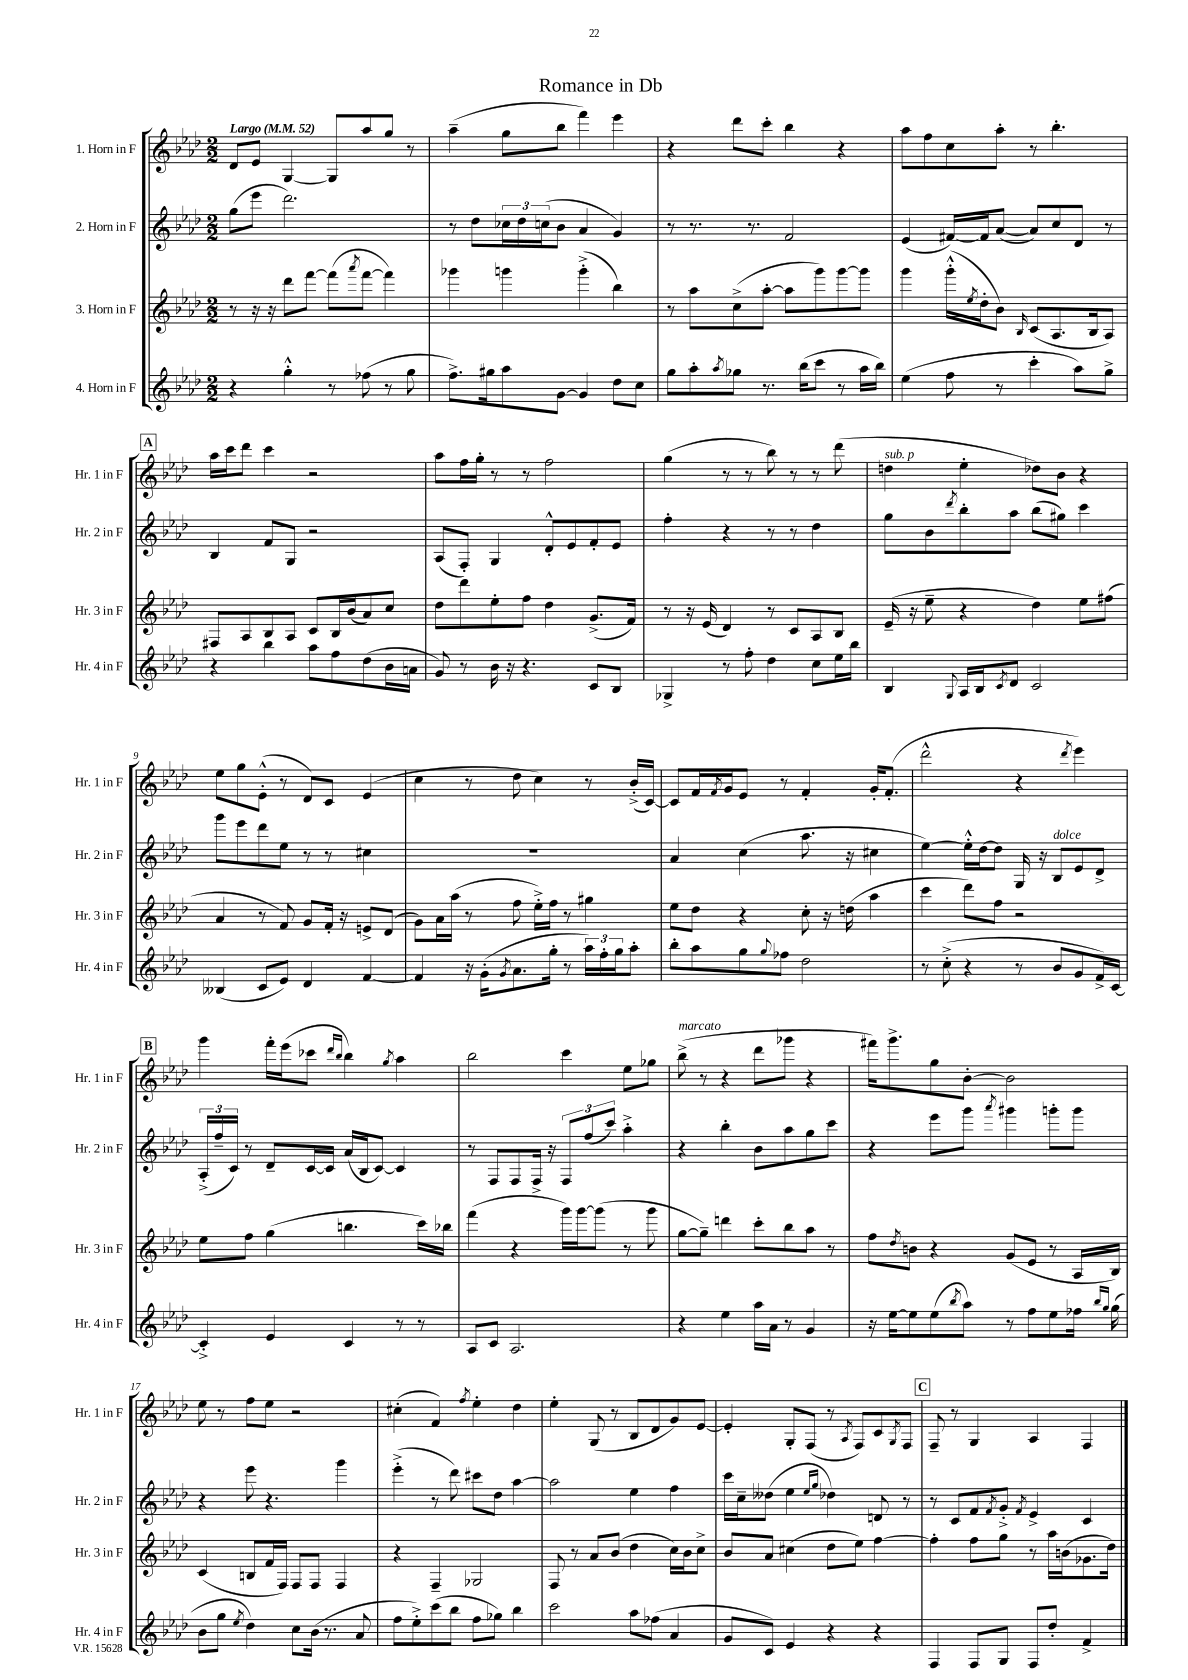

**kern	**kern	**kern	**kern
*part4	*part3	*part2	*part1
*staff4	*staff3	*staff2	*staff1
*I"4. Horn in F	*I"3. Horn in F	*I"2. Horn in F	*I"1. Horn in F
*I'Hr. 4 in F	*I'Hr. 3 in F	*I'Hr. 2 in F	*I'Hr. 1 in F
*clefG2	*clefG2	*clefG2	*clefG2
*k[b-e-a-d-]	*k[b-e-a-d-]	*k[b-e-a-d-]	*k[b-e-a-d-]
*M2/2	*M2/2	*M2/2	*M2/2
*MM52	*MM52	*MM52	*MM52
=1	=1	=1	=1
!	!	!	!LO:TX:a:B:t=Largo
4r	8r	(8gg\L	8d-/L
.	16r	8eee-\J	8e-/J
.	16r	.	.
4gg'^^\	8ddd-\L	2.ddd-\)	[4G/
.	[8fff\J	.	.
8r	(8fff\L]	.	8G/L]
.	8qaaa-/	.	.
(8ff-X\	[8fff\J	.	8aa-/
8r	4fff\])	.	8gg/J
8gg\	.	.	8r
=2	=2	=2	=2
8.ff^\L)	4ggg-X\	8r	(4aa-~\
.	.	8dd-\L	.
16gg#X\k	.	.	.
8aa-\	4gggn\	24cc-X\L	8gg\L
.	.	24dd-\	.
.	.	(24ccn\J	.
[8g\J	.	8b-\J	8bb-\J
4g/]	(4ggg'^\	4a-/	4fff\)
8dd-\L	4bb-\)	4g/)	4eee-\
8cc\J	.	.	.
=3	=3	=3	=3
8gg\L	8r	8r	4r
8aa-'\	8aa-\L	8.r	.
8qaa-/	.	.	.
8gg-X\J	(8cc^\	.	8ddd-\L
.	.	8.r	.
8.r	[8aa-'\J	.	8ccc'\J
.	8aa-\L]	2f/	4bb-\
(16bb-\KL	.	.	.
8ccc\J	8ggg\)	.	.
8r	[8ggg\	.	4r
16aa-\LL	8ggg\J]	.	.
16bb-\JJ)	.	.	.
=4	=4	=4	=4
(4ee-\	4ggg\	(4e-/	8aa-\L
.	.	.	8ff\
8ff\	(16ggg'^^\LL	[16f#X/LL)	8cc\
.	8qee-/	.	.
.	16dd-'\J	16f#/J]	.
8r	8b-\J)	([8a-/J	8aa-'\J
.	16qqB-/	.	.
4ccc'\	(8c/L	8a-/L])	8r
.	8.A-/	8cc/	4.bb-'\
8aa-\L)	.	8d-/J	.
.	16B-/k	.	.
8gg^\J	8A-/J)	8r	.
!!LO:LB:g=z
!!LO:REH:place=s1:t=A
=5	=5	=5	=5
4r	8F#X/L	4B-/	16aa-\LL
.	.	.	16ccc\J
.	8A-/	.	8ddd-\J
4bb-\	8B-/	8f/L	4ccc\
.	8A-/J	8G/J	.
8aa-\L	8c/L	2r	2r
8ff\	16B-/L	.	.
.	(16b-/J	.	.
(8dd-\	8a-/)	.	.
16b-\L	8cc/J	.	.
16an\JJ	.	.	.
=6	=6	=6	=6
8g/)	8dd-\L	(8A-/L	8aa-\L
8r	8ddd-\	8F'/J)	16ff\L
.	.	.	16gg'\JJ
16b-\	8ee-'\	4G/	8r
16r	.	.	.
4.r	8ff\J	.	8r
.	4dd-\	8d-'^^/L	2ff\
.	.	8e-/	.
8c/L	(8.g^/L	8f'/	.
8B-/J	.	8e-/J	.
.	16f/Jk)	.	.
=7	=7	=7	=7
4G-X^/	8r	4ff'\	(4gg\
.	16r	.	.
.	(16e-/	.	.
8r	4d-/)	4r	8r
8ff'\	.	.	8r
4dd-\	8r	8r	8bb-\)
.	8c/L	8r	8r
8cc\L	8A-/	4dd-\	8r
16ee-\L	8B-/J	.	(8ddd-\
16bb-\JJ	.	.	.
=8	=8	=8	=8
!	!	!	!LO:TX:a:i:t=sub. p
4B-/	(16e-~/	8gg\L	4ddn\
.	16r	.	.
.	8ee-~\	8b-\	.
8qqG/	.	8qddd-/	.
16A-/LL	4r	8bb-'\	4ee-'\
16B-/J	.	.	.
8qc/	.	.	.
8d-/J	.	8aa-\J	.
2c/	4dd-\)	(8bb-\L	8dd-X\L)
.	.	8gg#X\J)	8b-\J
.	8ee-\L	4ccc\	4r
.	(8ff#X\J	.	.
!!LO:LB:g=z
=9	=9	=9	=9
(4B--X/	4a-/	8ggg\L	8ee-\L
.	.	8eee-\	8gg\
8c/L	8r	8ddd-\	(8e-'^^\J
8e-/J)	8f/)	8ee-\J	8r
4d-/	8g/L	8r	8d-/L)
.	16f'/Jk	8r	8c/J
.	16r	.	.
[4f/	8en^/L	4cc#X\	(4e-/
.	(8d-/J	.	.
=10	=10	=10	=10
4f/]	8g\L)	1r	4cc\
.	16a-\L	.	.
.	(16aa-\JJ	.	.
16r	8r	.	8r
(16g'\KL	.	.	.
8qg/	.	.	.
8.a-\	8ff\	.	8dd-\
.	16ee-'^\LL)	.	4cc\)
16gg'\Jk	16ff\JJ	.	.
8r	8r	.	.
24aa-\LL)	4gg#X\	.	8r
24ff'\	.	.	.
24gg\J	.	.	.
8aa-'\J	.	.	(16b-'^/LL
.	.	.	[16c/JJ)
=11	=11	=11	=11
8bb-'\L	8ee-\L	4a-/	8c/L]
8aa-\	8dd-\J	.	16f/L
.	.	.	8qf/
.	.	.	16g/J
8gg\	4r	(4cc\	8e-/J
8qqgg/	.	.	.
8ff-X\J	.	.	8r
2dd-\	8cc'\	8.aa-\	4f'/
.	16r	.	.
.	(16ddn\	16r	.
.	4aa-\	4cc#X\	16g'/KL
.	.	.	(8.f'/J
=12	=12	=12	=12
8r	4ccc\	[4ee-\)	2ddd-^^\
(8cc'^\	.	.	.
4r	8ddd-\L)	16ee-'^^\LL]	.
.	.	[16dd-\J	.
.	8ff\J	8dd-\J]	.
8r	2r	16G/	4r
.	.	16r	.
!	!	!LO:TX:a:i:t=dolce	!
8b-/L	.	8B-/L	.
.	.	.	8qddd-/
8g/	.	8e-/	4eee-\)
16f^/L)	.	8d-^/J	.
[16c/JJ	.	.	.
!!LO:LB:g=z
!!LO:REH:place=s1:t=B
=13	=13	=13	=13
4c'^/]	8ee-\L	(24A-'^/LL	4ggg\
.	.	24ff~/	.
.	.	24c/JJ)	.
.	8ff\J	8r	.
4e-/	(4gg\	8d-~/L	16fff'\LL
.	.	.	(16eee-\J
.	.	[16c/L	8ccc-X\J
.	.	16c/JJ]	.
.	.	.	16qqddd-/LL
.	.	.	16qqbb-/JJ
4c/	4.bbn\	(16a-/LL	4bb-\)
.	.	16B-/J	.
.	.	[8c/J)	.
.	.	.	8qgg/
8r	.	4c/]	4aa-\
8r	16ccc\LL)	.	.
.	16bb-X\JJ	.	.
=14	=14	=14	=14
8A-/L	(4fff\	8r	2bb-\
8c/J	.	8F/L	.
2.A-/	4r	8F/	.
.	.	16F^/Jk	.
.	.	16r	.
.	16ggg\LL)	12F/L	4ccc\
.	[16ggg\J	.	.
.	.	(12ff/	.
.	(8ggg\J]	.	.
.	.	12ccc/J)	.
.	8r	4aa-'^\	8ee-\L
.	8ggg\	.	8gg-X\J
=15	=15	=15	=15
!	!	!	!LO:TX:a:i:t=marcato
4r	[8gg\L	4r	(8bb-^\
.	8gg~\J])	.	8r
4ee-\	4dddn\	4bb-'\	4r
16aa-\LL	8ccc'\L	8b-\L	8ddd-\L
16a-\JJ	.	.	.
8r	8bb-\	8aa-\	8ggg-X\J
4g/	8aa-\J	8gg\	4r
.	8r	8ccc\J	.
=16	=16	=16	=16
16r	8ff\L	4r	16fff#X\KL)
[16ee-\KL	.	.	8.ggg^\
.	8qdd-/	.	.
8ee-\]	8bn\J	.	.
(8ee-\	4r	8eee-\L	8gg\
8qbb-/	.	.	.
8aa-\J)	.	8ggg\J	[8b-'\J
.	.	8qaaa-/	.
8r	(8g/L	4ggg#X\	2b-\]
8ff\L	8e-/J	.	.
8ee-\	8r	8gggn'\L	.
16ff-X\Jk	16A-/LL	8ggg\J	.
16qqbb-/LL	.	.	.
16qqgg/JJ	.	.	.
(16gg\	16B-/JJ)	.	.
!!LO:LB:g=z
=17	=17	=17	=17
8b-\L	(4c/	4r	8ee-\
8gg\J	.	.	8r
8qee-/	.	.	.
4dd-\)	8Bn/L	8eee-\	8ff\L
.	16f/L	4.r	8ee-\J
.	16F/JJ)	.	.
8cc\L	8F/L	.	2r
(16b-\Jk	8F/J	.	.
8.r	.	.	.
.	4F/	4ggg\	.
8a-/	.	.	.
=18	=18	=18	=18
8ff\L	4r	(4eee-'^\	(4cc#X'\
8ee-'^\)	.	.	.
(8ccc\	4F~/	8r	4f/)
8bb-\J	.	8ddd-\)	.
.	.	.	8qff/
8ff\L	2G-X/	8ccc#X\L	4ee-'\
8gg-X\J)	.	8dd-\J	.
4bb-\	.	[4aa-\	4dd-\
=19	=19	=19	=19
2ccc\	8F/	2aa-\]	4ee-'\
.	8r	.	.
.	8a-/L	.	(8G/
.	(8b-/J	.	8r
8aa-\L	4dd-\	4ee-\	8B-/L
(8ff-X\J	.	.	8d-/
4a-/	16cc\LL)	4ff\	8g/)
.	16b-\J	.	.
.	8cc^\J	.	[8e-/J
=20	=20	=20	=20
8g/L	8b-/L	16ccc\LL	4e-'/]
.	.	16cc~\J	.
8c/J)	8a-/J	(8dd--X\J	.
4e-/	(4cc#X\	4ee-\	8G'/L
.	.	.	(8F/J
.	.	16qqee-/LL	.
.	.	16qqgg/JJ	.
4r	8dd-\L	4dd-X\)	8r
.	.	.	8qA-/
.	8ee-\J)	.	8F/L)
4r	[4ff\	8dn/	8c/
.	.	.	8qG/
.	.	8r	8F/J
!!LO:REH:place=s1:t=C
=21	=21	=21	=21
4F/	4ff'\]	8r	8F~/
.	.	8c/L	8r
8F/L	8ff\L	8f/	4G/
.	.	8qf/	.
8G/J	8gg\J	8g'^/J	.
.	.	8qf/	.
8F/L	8r	4e-^/	4A-/
8dd-'/J	16aa-\LL	.	.
.	(16bn\J	.	.
4f^/	8.g-X\	4c/	4F/
.	16dd-\Jk)	.	.
==	==	==	==
*-	*-	*-	*-
